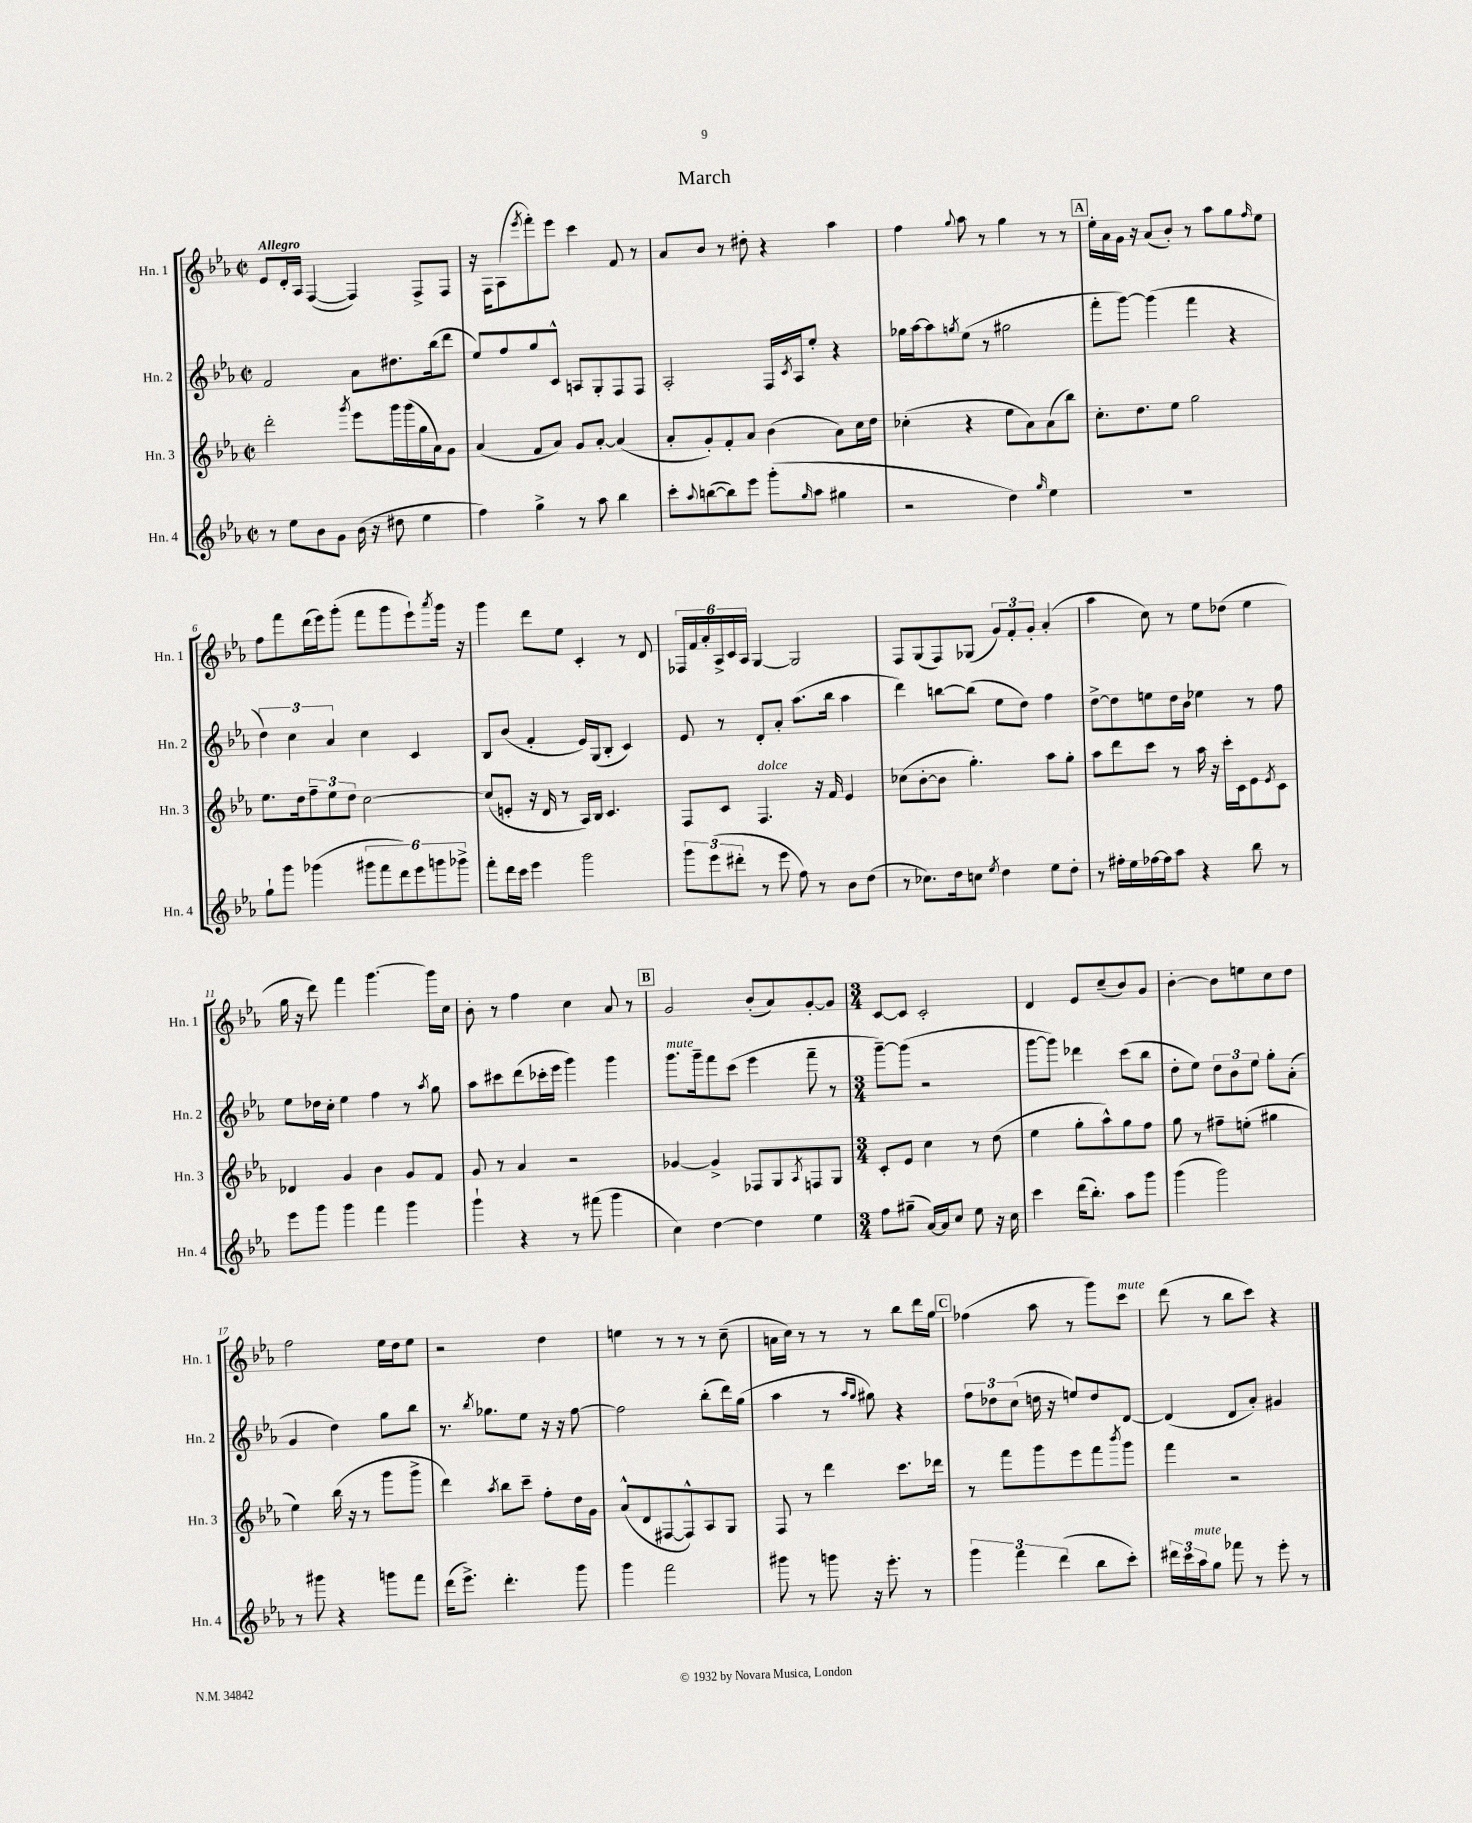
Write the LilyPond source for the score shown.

\header { title = "March" }
<<
\new StaffGroup <<
\new Staff = "s0" \with { instrumentName = "Hn. 1" shortInstrumentName = "Hn. 1" } {
    \clef treble \key ees \major \defaultTimeSignature \time 2/2 \tempo "Allegro"
    ees'8 d'16-. aes16 f4~( f4) f8-> f8 |
    r16 f16 aes8( \acciaccatura { ees'''8 } f'''8-.) ees'''8 c'''4 f'8 r8 |
    aes'8 bes'8 r8 dis''8-. r4 aes''4 |
    f''4 \appoggiatura { g''8 } aes''8 r8 g''4 r8 r8 |
    \mark \markup { \box "A" } ees''16-. aes'16 g'16 r16 aes'8( bes'8-.) r8 aes''8 g''8 \grace { f''16 } ees''8 |
    f''8 f'''8 d'''16( ees'''16) g'''8-.( f'''8 g'''8 ees'''8-!) \acciaccatura { aes'''8 } g'''16 r16 |
    g'''4 d'''8 ees''8 c'4-. r8 d'8 |
    \tuplet 6/4 { fes16 f'16 aes'16-. aes16-> c'16 aes16 } g4~ g2 |
    f8 g8( f8) ges8( \tuplet 3/2 { g'8) f'8-. g'8-. } aes'4-.( |
    aes''4 c''8) r8 ees''8 des''8( ees''4 |
    g''16 r16 d'''8) f'''4 g'''4.~ g'''16 c''16 |
    bes'8-. r8 f''4 c''4 aes'8 r8 |
    \mark \markup { \box "B" } g'2 bes'8-.( aes'8) g'8~-. g'8 |
    \numericTimeSignature \time 3/4 c'8~ c'8 c'2-. |
    d'4 ees'8 c''8--( bes'8) g'8 |
    bes'4~-. bes'8 e''8 c''8 d''8 |
    f''2 ees''16 d''16 ees''8 |
    r2 d''4 |
    e''4 r8 r8 r8 c''8--( |
    a'16 c''16) r8 r8 r8 bes''8 d'''16 g''16 |
    \mark \markup { \box "C" } fes''4( aes''8 r8 g'''8) c'''8^\markup { \italic "mute" } |
    d'''8( r8 bes''8 c'''8) r4 \bar "|." |
}
\new Staff = "s1" \with { instrumentName = "Hn. 2" shortInstrumentName = "Hn. 2" } {
    \clef treble \key ees \major \defaultTimeSignature \time 2/2
    f'2 aes'8 dis''8. bes''16( d'''8 |
    ees''8) f''8 g''8 c'8-^ a8 g8-. f8 f8 |
    aes2-. f16 \acciaccatura { c'8 } aes16 ees''8-. r4 |
    ges''16 aes''16~ aes''8 \acciaccatura { g''8 } ees''8( r8 gis''2 |
    \mark \markup { \box "A" } f'''8-. g'''8~) g'''4( f'''4 r4 |
    \tuplet 3/2 { d''4) c''4 aes'4 } c''4 c'4 |
    bes8 bes'8( f'4-. ees'16) g16( bes8-. c'4) |
    ees'8 r8 d'8-. aes'8-. aes''8.( bes''16 aes''4 |
    d'''4) b''8~ b''8( ees''8 d''8) f''4 |
    d''8~-> d''8 e''8 d''16 bes'16 ees''4 r8 f''8 |
    ees''8 des''16 c''16-. ees''4 f''4 r8 \acciaccatura { aes''8 } g''8 |
    aes''8 cis'''8 d'''8( ces'''16-. ees'''16 g'''4) g'''4 |
    \mark \markup { \box "B" } g'''8.^\markup { \italic "mute" } g'''16-- f'''8 c'''8( ees'''4 f'''8-- r8 |
    \numericTimeSignature \time 3/4 g'''8~--) g'''8( r2 |
    g'''8~ g'''8) des'''4 c'''8( bes''8 |
    d''8-. ees''8) \tuplet 3/2 { d''8 bes'8 ees''8 } g''8-. aes'8-.( |
    g'4 d''4) g''8 bes''8 |
    r8. \acciaccatura { bes''8 } ges''8. ees''8 r16 r16 f''8~ |
    f''2 bes''8-.( d'''16) g''16( |
    aes''4 r8 \grace { aes''16 g''16 } gis''8) r4 |
    \mark \markup { \box "C" } \tuplet 3/2 { f''8 des''8 c''8( } d''16 r16 e''8) d''8 d'8~ |
    d'4( d'8 aes'8-.) gis'4 \bar "|." |
}
\new Staff = "s2" \with { instrumentName = "Hn. 3" shortInstrumentName = "Hn. 3" } {
    \clef treble \key ees \major \defaultTimeSignature \time 2/2
    d'''2-. \acciaccatura { g'''8 } ees'''8 g'''16 g'''16( g''16 aes'16) g'8 |
    aes'4( f'8 aes'8) g'8 aes'8~-. aes'4( |
    aes'8-. g'8-.) f'8-. aes'8 bes'4( aes'8) c''16 d''16 |
    ces''4-.( r4 ees''8 aes'8) aes'8( bes''8) |
    \mark \markup { \box "A" } c''8.-. d''8. ees''8 g''2 |
    ees''8. d''16 \tuplet 3/2 { f''8-- ees''8 d''8 } c''2~ |
    c''8( e'8-. r16 d'16 r8 aes16) bes16 c'4. |
    f8 c'8 f4.^\markup { \italic "dolce" } r16 f'16 ees'4 |
    ces''8( bes'8~-. bes'8 g''4.-.) aes''8 g''8-. |
    aes''8 d'''8 c'''8 r8 aes''16 r16 c'''16-. c'16 ees'8 \acciaccatura { ees'8 } c'8 |
    des'4 g'4 bes'4 g'8 f'8 |
    g'8 r8 aes'4 r2 |
    \mark \markup { \box "B" } ges'4~ ges'4-> fes8 g8 \acciaccatura { aes8 } f8 g8 |
    \numericTimeSignature \time 3/4 c'8-. ees'8 c''4 r8 d''8( |
    ees''4 g''8-. aes''8-^) g''8 f''8 |
    g''8 r8 fis''8-- e''8-.( gis''4 |
    ees''4) bes''16( r16 r8 g'''8 g'''8-> |
    d'''4) \acciaccatura { aes''8 } bes''8 c'''8-- f''8-. d''16 g'16 |
    aes'8-^( d'8 fis8~ fis8-^) aes8 g8 |
    f8 r8 d'''4 c'''8. des'''16 |
    \mark \markup { \box "C" } r8 f'''8 g'''8 ees'''8 f'''8 \acciaccatura { bes'''8 } g'''8 |
    f'''4 r2 \bar "|." |
}
\new Staff = "s3" \with { instrumentName = "Hn. 4" shortInstrumentName = "Hn. 4" } {
    \clef treble \key ees \major \defaultTimeSignature \time 2/2
    r8 ees''8 bes'8 g'8 bes'16( r16 dis''8 ees''4 |
    f''4) g''4-> r8 aes''8 bes''4 |
    c'''8-. \appoggiatura { aes''8 } b''8~( b''8) ees'''8 g'''8-.( \grace { g''16 } aes''8 gis''4 |
    r2 d''4) \grace { g''16 } ees''4 |
    \mark \markup { \box "A" } R1 |
    g''8-! g'''8 ges'''4( \tuplet 6/4 { gis'''8 f'''8 d'''8) ees'''8 g'''8 ges'''8-> } |
    f'''8-. d'''16 c'''16 ees'''4 g'''2 |
    \tuplet 3/2 { g'''8 ees'''8( dis'''8-. } r8 ees'''8 f''8) r8 bes'8 d''8( |
    r8 ces''8.) d''16 c''8 \acciaccatura { ees''8 } d''4 ees''8 d''8-. |
    r8 fis''16-. ees''16 fes''16~ fes''16 aes''8 r4 bes''8 r8 |
    ees'''8 g'''8 g'''4 f'''4 g'''4 |
    g'''4-! r4 r8 fis'''8( g'''4 |
    \mark \markup { \box "B" } c''4) d''4~ d''4 ees''4 |
    \numericTimeSignature \time 3/4 f''8 gis''8--( aes'16~) aes'16 c''8 ees''8 r16 c''16 |
    c'''4 d'''16( bes''8.-.) aes''8 g'''8 |
    g'''4( g'''2) |
    r8 gis'''8 r4 g'''8 f'''8 |
    d'''16( ees'''8.->) d'''4.-. g'''8 |
    g'''4 f'''2 |
    gis'''8 r8 g'''8 r16 ees'''8.-. r8 |
    \mark \markup { \box "C" } \tuplet 3/2 { g'''4 f'''4 d'''4( } bes''8 c'''8-.) |
    \tuplet 3/2 { dis'''16 c'''16 aes''16^\markup { \italic "mute" } } g''8 fes'''8 r8 ees'''8-. r8 \bar "|." |
}
>>
>>
